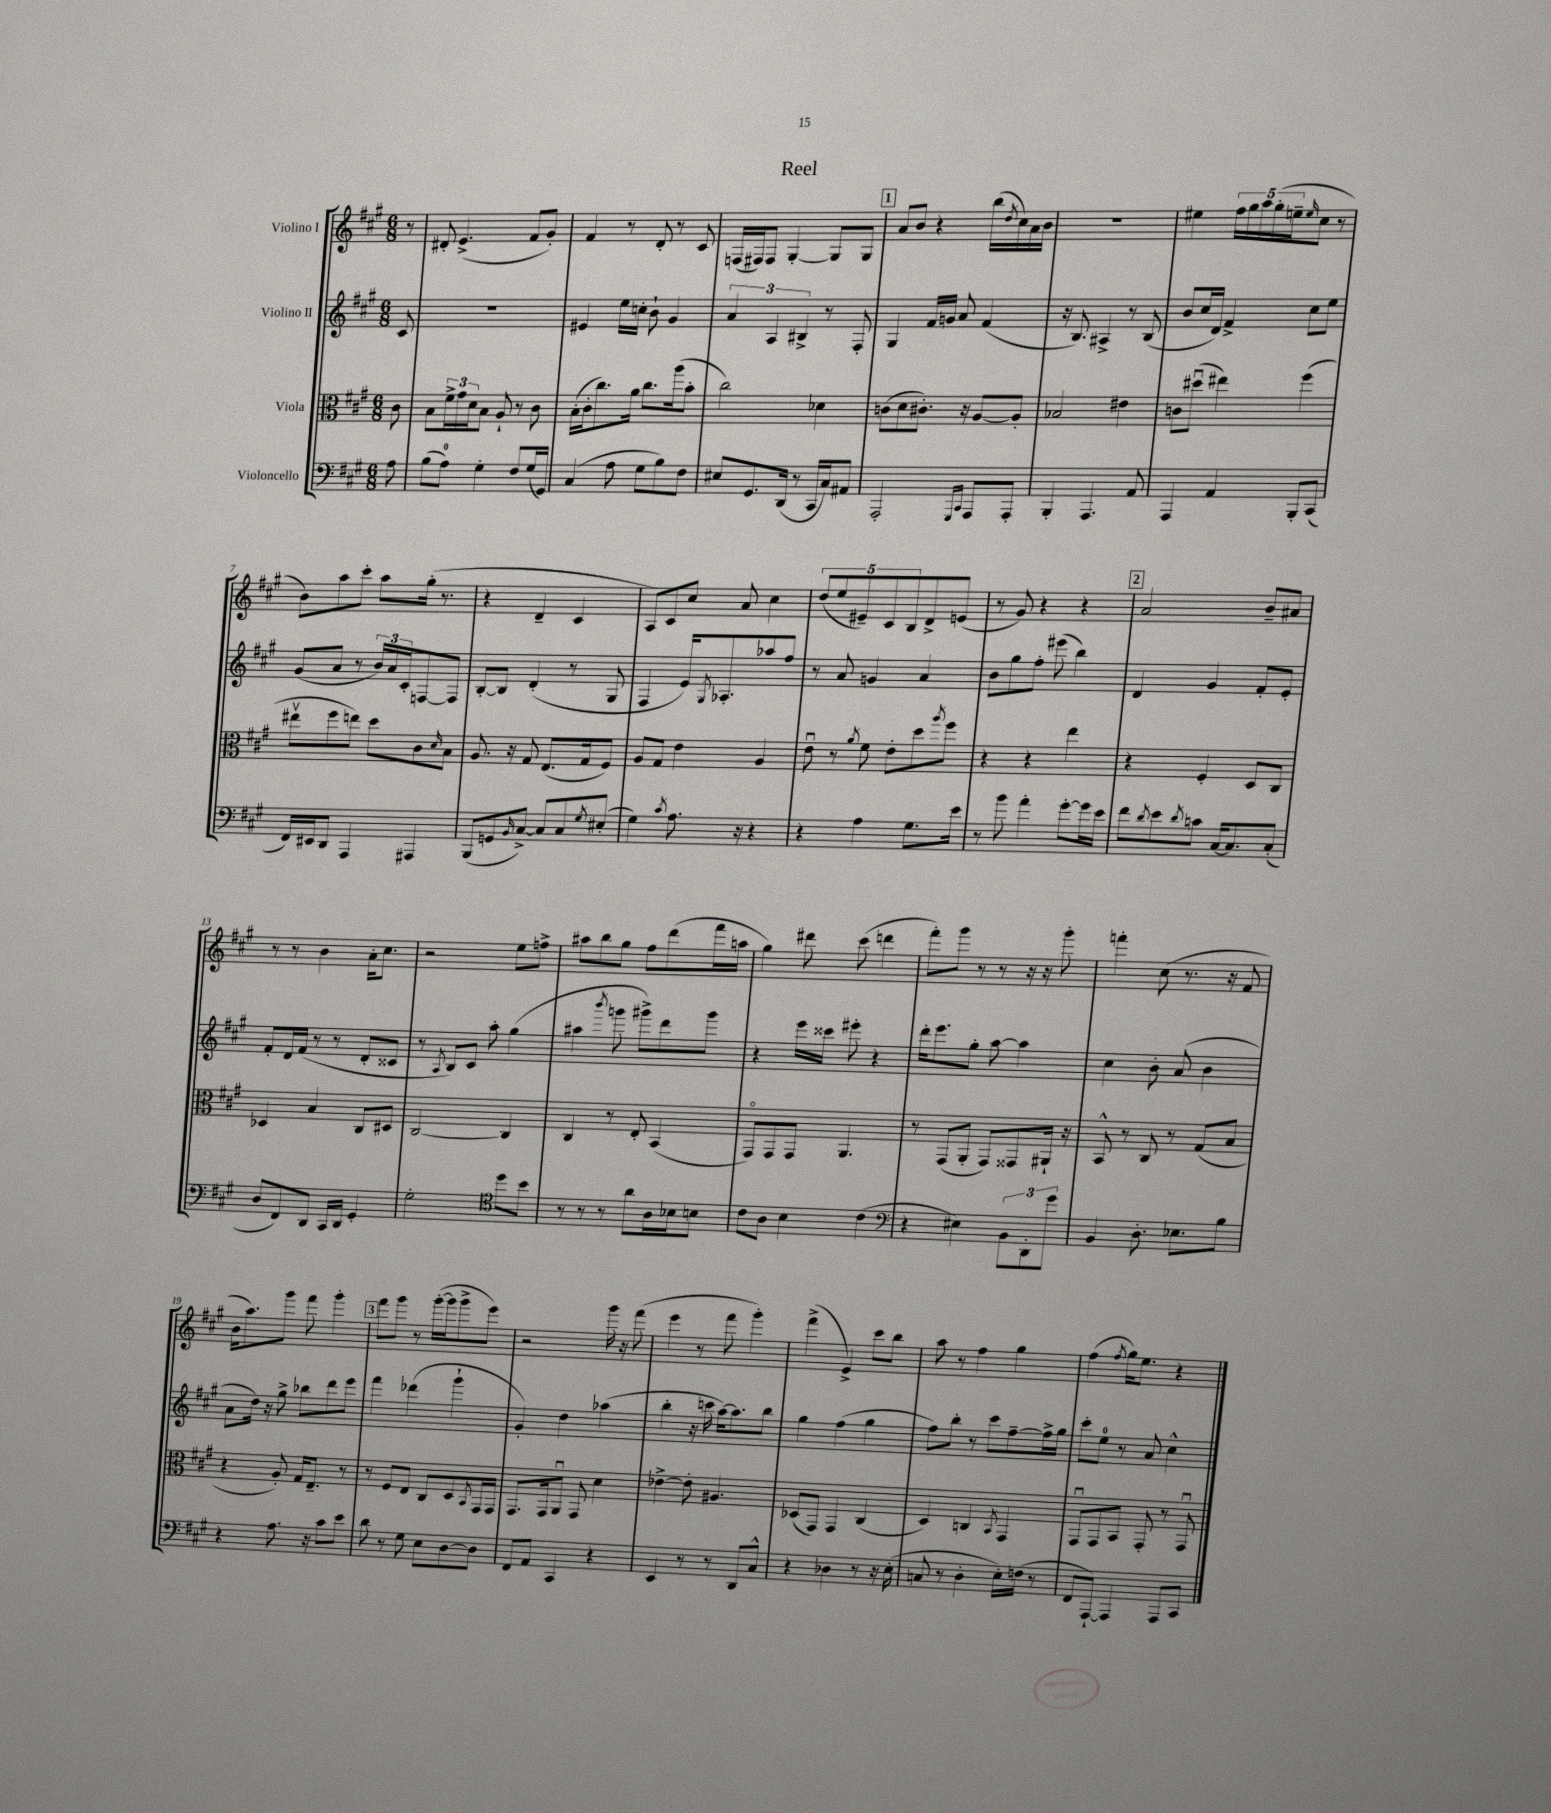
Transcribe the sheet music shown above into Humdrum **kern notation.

**kern	**kern	**kern	**kern
*staff4	*staff3	*staff2	*staff1
*clefF4	*clefC3	*clefG2	*clefG2
*k[f#c#g#]	*k[f#c#g#]	*k[f#c#g#]	*k[f#c#g#]
*M6/8	*M6/8	*M6/8	*M6/8
8A\	8c#\	8c#/	8r
=	=	=	=
(8B\L	8B\L	2.r	8d#'/
8A\J)	24f#^\L	.	(4.e^/
.	24g#\	.	.
.	24d\J	.	.
4G#'\	8B\J	.	.
.	8A`/	.	.
8F#/L	8r	.	8f#/L
(16G#/L	8c#\	.	8g#'/J)
16GG#/JJ)	.	.	.
=	=	=	=
(4C#/	(16B'\LL	4e#/	4f#/
.	16c#'\J	.	.
.	8.cc#\)	.	.
8A\	.	16ee\LL	8r
.	16a\Jk	16cc'\JJ	.
8G#\L	8.cc#\L	8b`\	8d'/
8B\)	.	4g#/	8r
.	(16aa\k	.	.
8F#\J	8b'\J	.	8c#/
=	=	=	=
8E#/L	2cc#\)	6a/	(16F/LL
.	.	.	16F#/J)
8.GG#/	.	.	8F#/J
.	.	6A/	.
.	.	.	[4G#'/
(16DD/Jk	.	.	.
.	.	6B#^/	.
8r	.	.	.
16CC#/LL	4d-\	8r	8G#/]L
16C#/J)	.	.	.
8AA#/J	.	8F#'/	8G#/J
=	=	=	=
2AAA'/	(8c\L	4G#/	8a/L
.	8d\	.	8b/J
.	8.c#'\J)	16f#/LL	4r
.	.	16g/JJ	.
.	.	8a/	.
.	16r	.	.
16qqGGG#/LL	.	.	.
16qqCC#/JJ	.	.	.
8AAA/L	[8A/L	(4f#/	(16bb\LL
.	.	.	8qdd/
.	.	.	16cc#\)
8AAA'/J	8A'/]J	.	16a\
.	.	.	16b\JJ
=	=	=	=
4BBB'/	2B-/	16r	2.r
.	.	8.B/)	.
4.AAA/	.	4A#^/	.
.	4e#\	8r	.
8AA/	.	(8B/	.
=	=	=	=
4AAA/	8c\L	8b/L	4ee#\
.	(8dd#u\J	16cc#/L	.
.	.	16d/JJ)	.
4AA/	4ee#\)	4f#^/	20ff#\LL
.	.	.	20gg#\
.	.	.	20aa\
.	.	.	(20gg#'\
.	.	.	20ee~\J
.	.	.	16qqee/
8BBB'/L	(4ff#\	8cc#\L	8cc#\J
(8CC#/J	.	8ee\J	8r
=	=	=	=
16FF#/LL)	8ee#v\L	(8g#/L	8b\L)
16EE#/J	.	.	.
8DD/J	8ff#\	8a/J	8aa\
4AAA/	8ee\J)	8r	8ccc#'\J
.	8dd\L	24b/LL)	8aa\L
.	.	24a/	.
.	.	24c#'/J	.
4AAA#/	8c#\	[8F/	(16gg#'\Jk
.	.	.	8.r
.	16qqd/	.	.
.	8B\J	8F/]J	.
=	=	=	=
(8BBB/L	8.A/	[8B'/L	4r
8GG/	.	8B/]J	.
.	16r	.	.
16qqBB/	.	.	.
[8C#^/J)	8G#/	(4d'/	4d~/
8C#/]L	(8.E/L	.	.
8C#/	.	8r	4c#/
.	16G#/k	.	.
8qG#/	.	.	.
(8E#'/J	8F#/J)	8G#/	.
=	=	=	=
4G#\)	8A/L	4F#/	8A/L)
.	8G#/J	.	8c#/
8qc#/	.	.	.
8.A\	4e\	16e/LK)	8cc#/J
.	.	8qG#/	.
.	.	8.A-'/	.
.	.	.	8a/
16r	.	.	.
4r	4A/	8aa-/	4cc#\
.	.	8ff#/J	.
=	=	=	=
4r	8eu\	8r	(10dd/L
.	.	.	10ee/
.	8r	8a/	.
.	.	.	10e#~/)
.	8qa/	.	.
4A\	8f#\	4g/	.
.	.	.	10c#/
.	8e'\L	.	.
.	.	.	10B/
8.G#\L	8dd\	4a/	8d^/
.	8qaa/	.	.
.	8ff#\J	.	(8e/J
16e\Jk	.	.	.
=	=	=	=
8r	4r	8b\L	8r
8b\	.	8gg#\	8g#/)
4a'\	4r	8ff#'\J	4r
.	.	(8eee#\	.
[8g#'\L	4ee\	4bb\)	4r
16g#\]L	.	.	.
16e\JJ	.	.	.
=	=	=	=
8f#\L	4r	4d/	2a/
8qd/	.	.	.
8e\	.	.	.
8qd/	.	.	.
8c\J	4F#'/	4g#/	.
[16C#/LK	.	.	.
8.C#/]	.	.	.
.	8D/L	8f#'/L	8b~/L
(8C#'/J	8C#/J	8e'/J	8a#/J
=	=	=	=
8D/L	4D-/	8f#'/L	8r
8FF#/)	.	16d/L	8r
.	.	(16f#/JJ	.
8DD/J	4B/	8r	4b\
16CC#/LL	.	8r	.
16DD/JJ	.	.	.
4GG#'/	8C#/L	8d'/L	16a'\LK
.	.	.	8.cc#\J
.	8D#/J	8c##/J	.
=	=	=	=
2G#'\	[2C#/	8r	2r
.	.	8qA/	.
.	.	8B/L)	.
.	.	8c#/J	.
.	.	8aa'\	.
*clefC4	*	*	*
8dd\L	4C#/]	(4gg#\	8ee\L
8b\J	.	.	8ff^\J
=	=	=	=
8r	4C#/	4aa#\	8aa#\L
8r	.	.	8bb\
.	.	8qbbb/	.
8r	8r	8ggg\	8gg#\J
8a\L	8E'/	8ggg#^\L)	8ff#\L
16A\L	(4BB/	8ddd\	(8ddd\
16B-\J	.	.	.
8B\J	.	8ggg#\J	16fff#\L
.	.	.	16aa\JJ
=	=	=	=
8c#\L	8GG#o/L)	4r	4gg#\)
8A\J	8GG#/	.	.
4B\	8GG#/J	16eee\LL	8ddd#\
.	.	16ccc##\JJ	.
.	4.AA/	8eee#'\	(8ccc#\
(4c#\	.	4r	4ddd\
=	=	=	=
*clefF4	*	*	*
4r	8r	16ddd'\LK	8fff#'\L)
.	.	8.eee\	.
.	(8GG#/L	.	8ggg#\J
4E#\)	8AA'/J	8gg#'\J	8r
.	8GG#/L)	[8aa\	8r
12BB\L	8GG##/	4aa\]	16r
.	.	.	16r
12DD'\	.	.	.
.	16AA#`/Jk	.	8ggg#'\
12g#\J	.	.	.
.	16r	.	.
=	=	=	=
4BB/	8BB^^/	4cc#\	4fff'\
.	8r	.	.
8.D'\	8C#/	8b'\	(8cc#\
.	8r	(8a/	8.r
8.E-\L	.	.	.
.	(8G#/L	4b\	.
.	.	.	16r
8B\J	8B/J	.	8f#/
=	=	=	=
4r	4r	8a\L	16b\LK
.	.	.	8.aa\)
.	.	16dd\Jk)	.
.	.	16r	.
8.A\	8A'/)	8gg#^\	8ggg#\J
.	16G#/LK	8bb-\L	8fff#\
16r	8.E~/J	.	.
8c#\L	.	8ddd\	4ggg#'\
8e\J	8r	8eee\J	.
=	=	=	=
8d\	8r	4fff#\	8fff#\L
8r	8F#/L	.	8ggg#\J
8G#\	8E/J	(4ddd-\	8r
8E\L	8C#/L	.	([16ggg#'\LL
.	.	.	16ggg#\]J
[8D\	8D/	4ggg#`\	8ggg#^\
.	8qBB/	.	.
8D\]J	16GG#/L	.	8eee\J)
.	16GG#/JJ	.	.
=	=	=	=
8FF#/L	8.GG#/L	4g#'/)	2r
8AA/J	.	.	.
.	16GG#/k	.	.
4CC#/	8AAu/J	4dd\	.
.	8GG#/	.	.
4r	4d\	(4aa-\	16ggg#\
.	.	.	16r
.	.	.	(8fff#\
=	=	=	=
4EE/	[4e-^\	4bb'\	4eee\
8r	8e-'\]	16r	8r
.	.	16ccc\	.
8r	4.A#/	[16aa\LK)	8fff#\
.	.	8.aa\]	.
8DD/L	.	.	4ggg#'\)
8C#^^/J	.	8bb\J	.
=	=	=	=
4r	(8D-/L	4gg#\	(4fff#^\
.	8GG#/J)	.	.
4D-\	4GG#/	(4ff#\	4e^/)
8r	(4C#/	4gg#\	8ccc#\L
16r	.	.	8bb\J
(16E'\	.	.	.
=	=	=	=
8C/	4D/)	8ff#\L)	8aa\
8r	.	8bb'\J	8r
4D'\	4C/	8r	4ff#\
.	.	8ccc#\L	.
.	8qBB/	.	.
16E'\LL)	4GG#/	[8ff#~\	4gg#\
(16F\JJ	.	.	.
8r	.	16ff#^\]L	.
.	.	16gg#\JJ	.
=	=	=	=
8FF#/L	8GG#u/L	8ccc#'\L	(4ff#\
[8AAA`/J)	8GG#/	8ee\J	.
.	.	.	8qff#/
4AAA/]	8BB/J	8r	16gg#\LK)
.	.	.	8.ee\J
.	8GG#'/	8a/	.
8AAA/L	8r	4cc#^^\	4r
8CC#/J	8GG#u/	.	.
==	==	==	==
*-	*-	*-	*-
